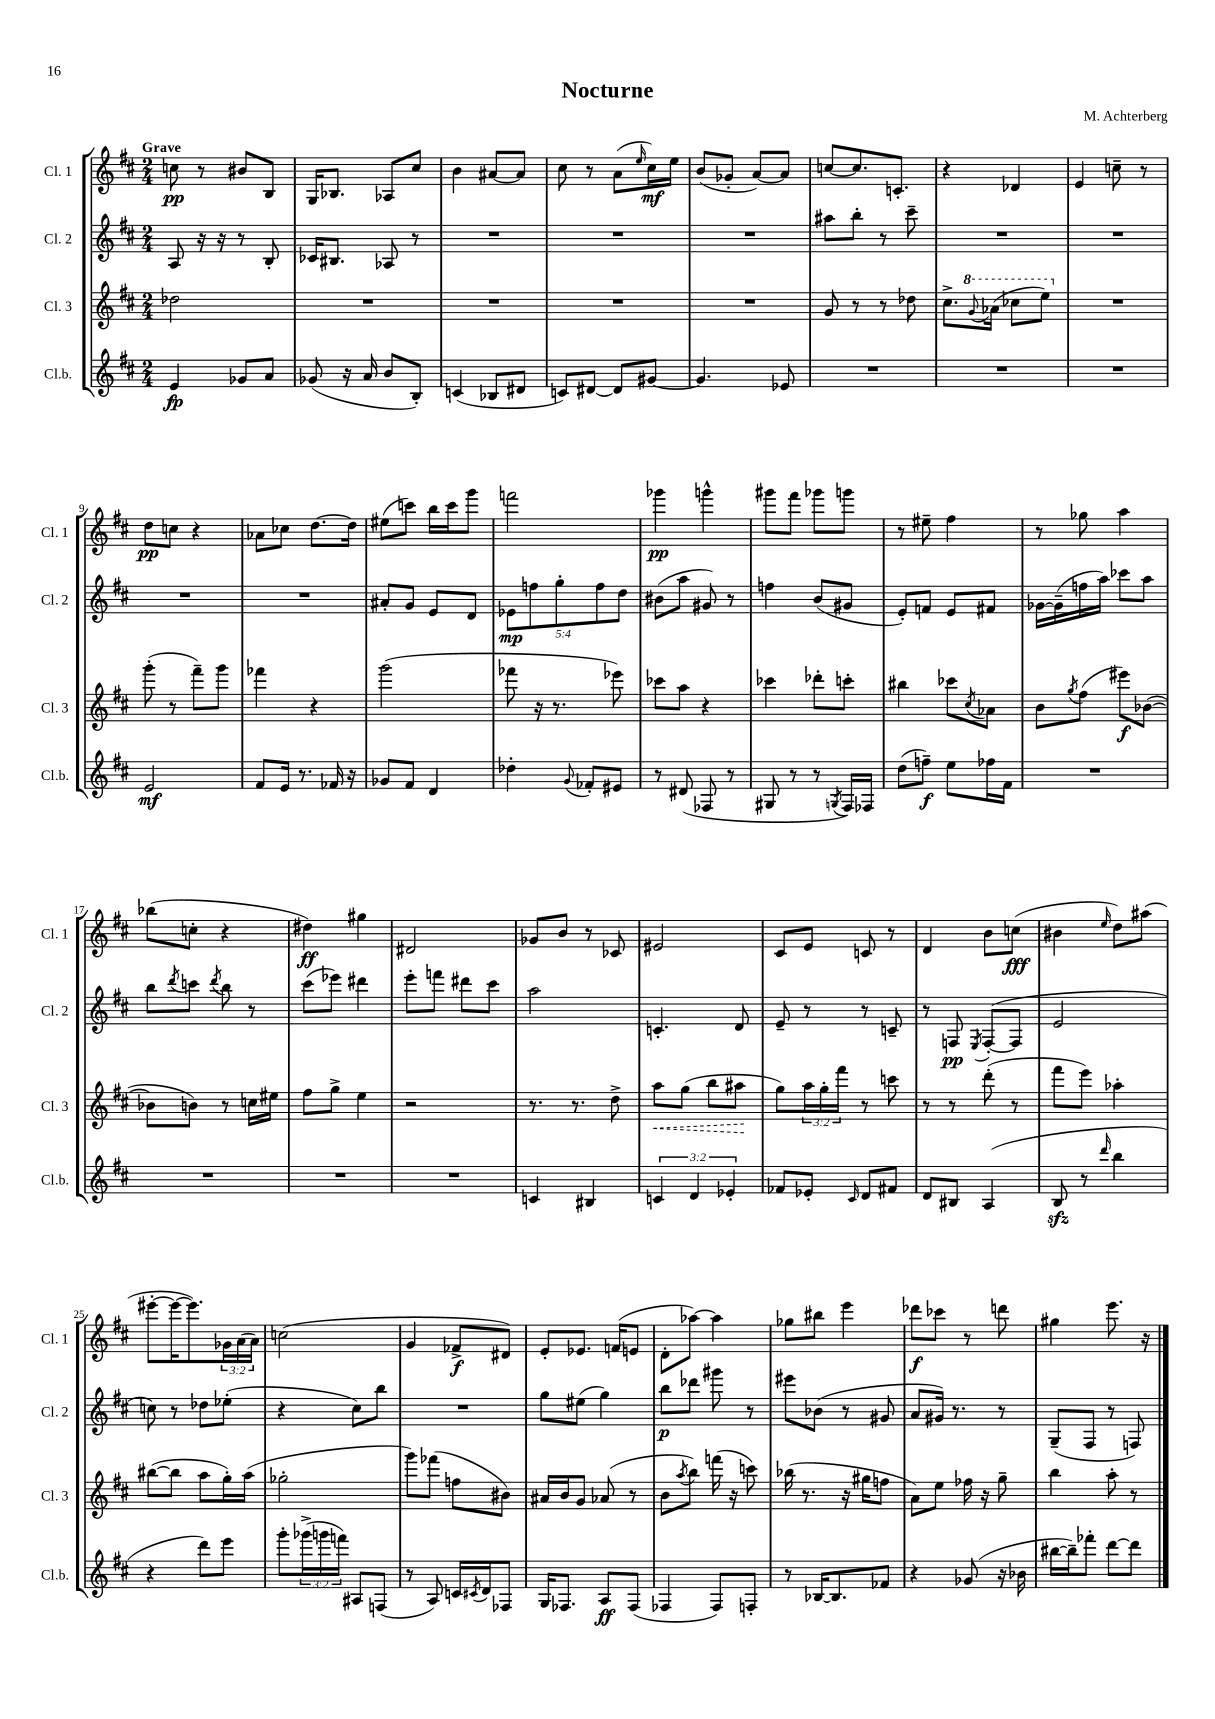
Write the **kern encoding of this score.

**kern	**kern	**kern	**kern
*staff4	*staff3	*staff2	*staff1
*clefG2	*clefG2	*clefG2	*clefG2
*k[f#c#]	*k[f#c#]	*k[f#c#]	*k[f#c#]
*M2/4	*M2/4	*M2/4	*M2/4
4e	2dd-	8A	8cc
.	.	16r	8r
.	.	16r	.
8g-	.	8r	8b#
8a	.	8B'	8B
=	=	=	=
(8g-	2r	16c-	16G
.	.	8.B#	8.B-
16r	.	.	.
16a	.	.	.
8b	.	8A-	8A-
8B')	.	8r	8cc#
=	=	=	=
(4c	2r	2r	4b
8B-	.	.	[8a#
8d#	.	.	8a#]
=	=	=	=
8c)	2r	2r	8cc#
[8d#	.	.	8r
8d#]	.	.	(8a
.	.	.	16qqee
[8g#	.	.	16cc#)
.	.	.	16ee
=	=	=	=
4.g#]	2r	2r	(8b
.	.	.	8g-'
.	.	.	[8a)
8e-	.	.	8a]
=	=	=	=
2r	8g	8aa#	[8cc
.	8r	8bb'	8.cc]
.	8r	8r	.
.	.	.	8.c'
.	8dd-	8ccc#~	.
=	=	=	=
2r	8.cc#^	2r	4r
.	8qqgg	.	.
.	(16aa-	.	.
.	8ccc-	.	4d-
.	8eee)	.	.
=	=	=	=
2r	2r	2r	4e
.	.	.	8cc~
.	.	.	8r
=	=	=	=
2e	(8ggg'	2r	8dd
.	8r	.	8cc
.	8fff#~)	.	4r
.	8ggg	.	.
=	=	=	=
8f#	4fff-	2r	8a-
16e	.	.	8cc-
8.r	.	.	.
.	4r	.	[8.dd
16f-	.	.	.
16r	.	.	16dd]
=	=	=	=
8g-	(2ggg	8a#'	(8ee#
8f#	.	8g	8ccc)
4d	.	8e	16bb
.	.	.	16ccc
.	.	8d	8ggg
=	=	=	=
4dd-'	8fff-	10e-	2fff
.	.	10ff	.
.	16r	.	.
.	8.r	.	.
.	.	10gg'	.
8qqg	.	.	.
8f-'	.	.	.
.	.	10ff	.
8e#	8eee-)	.	.
.	.	10dd	.
=	=	=	=
8r	8ccc-	(8b#	4ggg-
(8d#	8aa	8aa	.
8F-	4r	8g#)	4ggg^^
8r	.	8r	.
=	=	=	=
8G#	4ccc-	4ff	8ggg#
8r	.	.	8fff#
8r	8ddd-'	(8b	8ggg-
8qG	.	.	.
16F#)	8ccc'	8g#	8ggg
16F-	.	.	.
=	=	=	=
(8dd	4bb#	8e')	8r
8ff~)	.	8f	8ee#~
8ee	8ccc-	8e	4ff#
.	8qcc#	.	.
16ff-	8a-	8f#	.
16f#	.	.	.
=	=	=	=
2r	8b	[16g-	8r
.	.	(16g-~]	.
.	8qgg	.	.
.	(8ff#	16ff	8gg-
.	.	16aa)	.
.	8eee#)	8ccc-	4aa
.	([8b-	8aa	.
=	=	=	=
2r	8b-]	8bb	(8bb-
.	.	8qddd	.
.	8b)	8ccc	8cc'
.	.	8qddd	.
.	8r	8bb	4r
.	16cc	8r	.
.	16ee#	.	.
=	=	=	=
2r	8ff#	(8ccc#	4dd#)
.	8gg^	8eee-)	.
.	4ee	4ddd#	4gg#
=	=	=	=
2r	2r	8eee'	2d#
.	.	8fff	.
.	.	8ddd#	.
.	.	8ccc#	.
=	=	=	=
4c	8.r	2aa	8g-
.	.	.	8b
.	8.r	.	.
4B#	.	.	8r
.	8dd^	.	8c-
=	=	=	=
6c	8aa	4.c'	2e#
.	(8gg	.	.
6d	.	.	.
.	8bb	.	.
6e-'	.	.	.
.	8aa#	8d	.
=	=	=	=
8f-	8gg)	8e~	8c#
8e-'	24aa	8r	8e
.	24gg'	.	.
.	24fff#	.	.
16qqc#	.	.	.
8d	8r	8r	8c
8f#	8ccc	8c~	8r
=	=	=	=
8d	8r	8r	4d
8B#	8r	8F	.
.	.	8qE	.
(4A	(8ddd'	([8F'	8b
.	8r	8F]	(8cc
=	=	=	=
8B	8fff#	2e	4b#
8r	8eee)	.	.
16qqddd	.	.	16qqee
4bb	4aa-'	.	8dd)
.	.	.	(8aa#
=	=	=	=
4r	([8bb#	8cc)	[8eee#'
.	8bb#]	8r	16eee#_
.	.	.	8.eee#])
8ddd)	8aa	8dd-	.
8eee	16gg')	(8ee-'	24g-
.	.	.	(24a
.	(16aa	.	.
.	.	.	24a)
=	=	=	=
8ggg'	2gg-'	4r	(2cc
(24ggg-^	.	.	.
24ggg	.	.	.
24fff)	.	.	.
8A#	.	8cc#)	.
(8F	.	8bb	.
=	=	=	=
8r	8ggg)	2r	4g
8A)	(8fff-	.	.
16c	8ff	.	8f-^
8qc#	.	.	.
16d	.	.	.
8F-	8b#)	.	8d#)
=	=	=	=
16G	16a#	8gg	8e'
8.F-	16b	.	.
.	8g	(8ee#	8.e-
8A	(8a-	4gg)	.
.	.	.	(16f
(8F-	8r	.	8e
=	=	=	=
4F-	8b	8bb	8d'
.	8qaa	.	.
.	8bb)	8ddd-	[8aa-)
8F-)	(16fff	8ggg#	4aa-]
.	16r	.	.
8F'	8ccc)	8r	.
=	=	=	=
8r	(16bb-	8eee#	8gg-
.	8.r	.	.
[16B-	.	(8b-	8bb#
8.B-]	.	.	.
.	16r	8r	4eee
.	16gg#	.	.
8f-	8ff	8g#	.
=	=	=	=
4r	8a)	8a	8ddd-
.	8ee	16g#)	8ccc-
.	.	8.r	.
(8g-	16ff-	.	8r
.	16r	.	.
16r	8gg~	8r	8ddd
16b-	.	.	.
=	=	=	=
[16bb#	4bb	(8G~	4gg#
16bb#~])	.	.	.
8fff-'	.	8F#	.
[8ddd	8aa'	8r	8.eee
8ddd]	8r	8F)	.
.	.	.	16r
==	==	==	==
*-	*-	*-	*-
